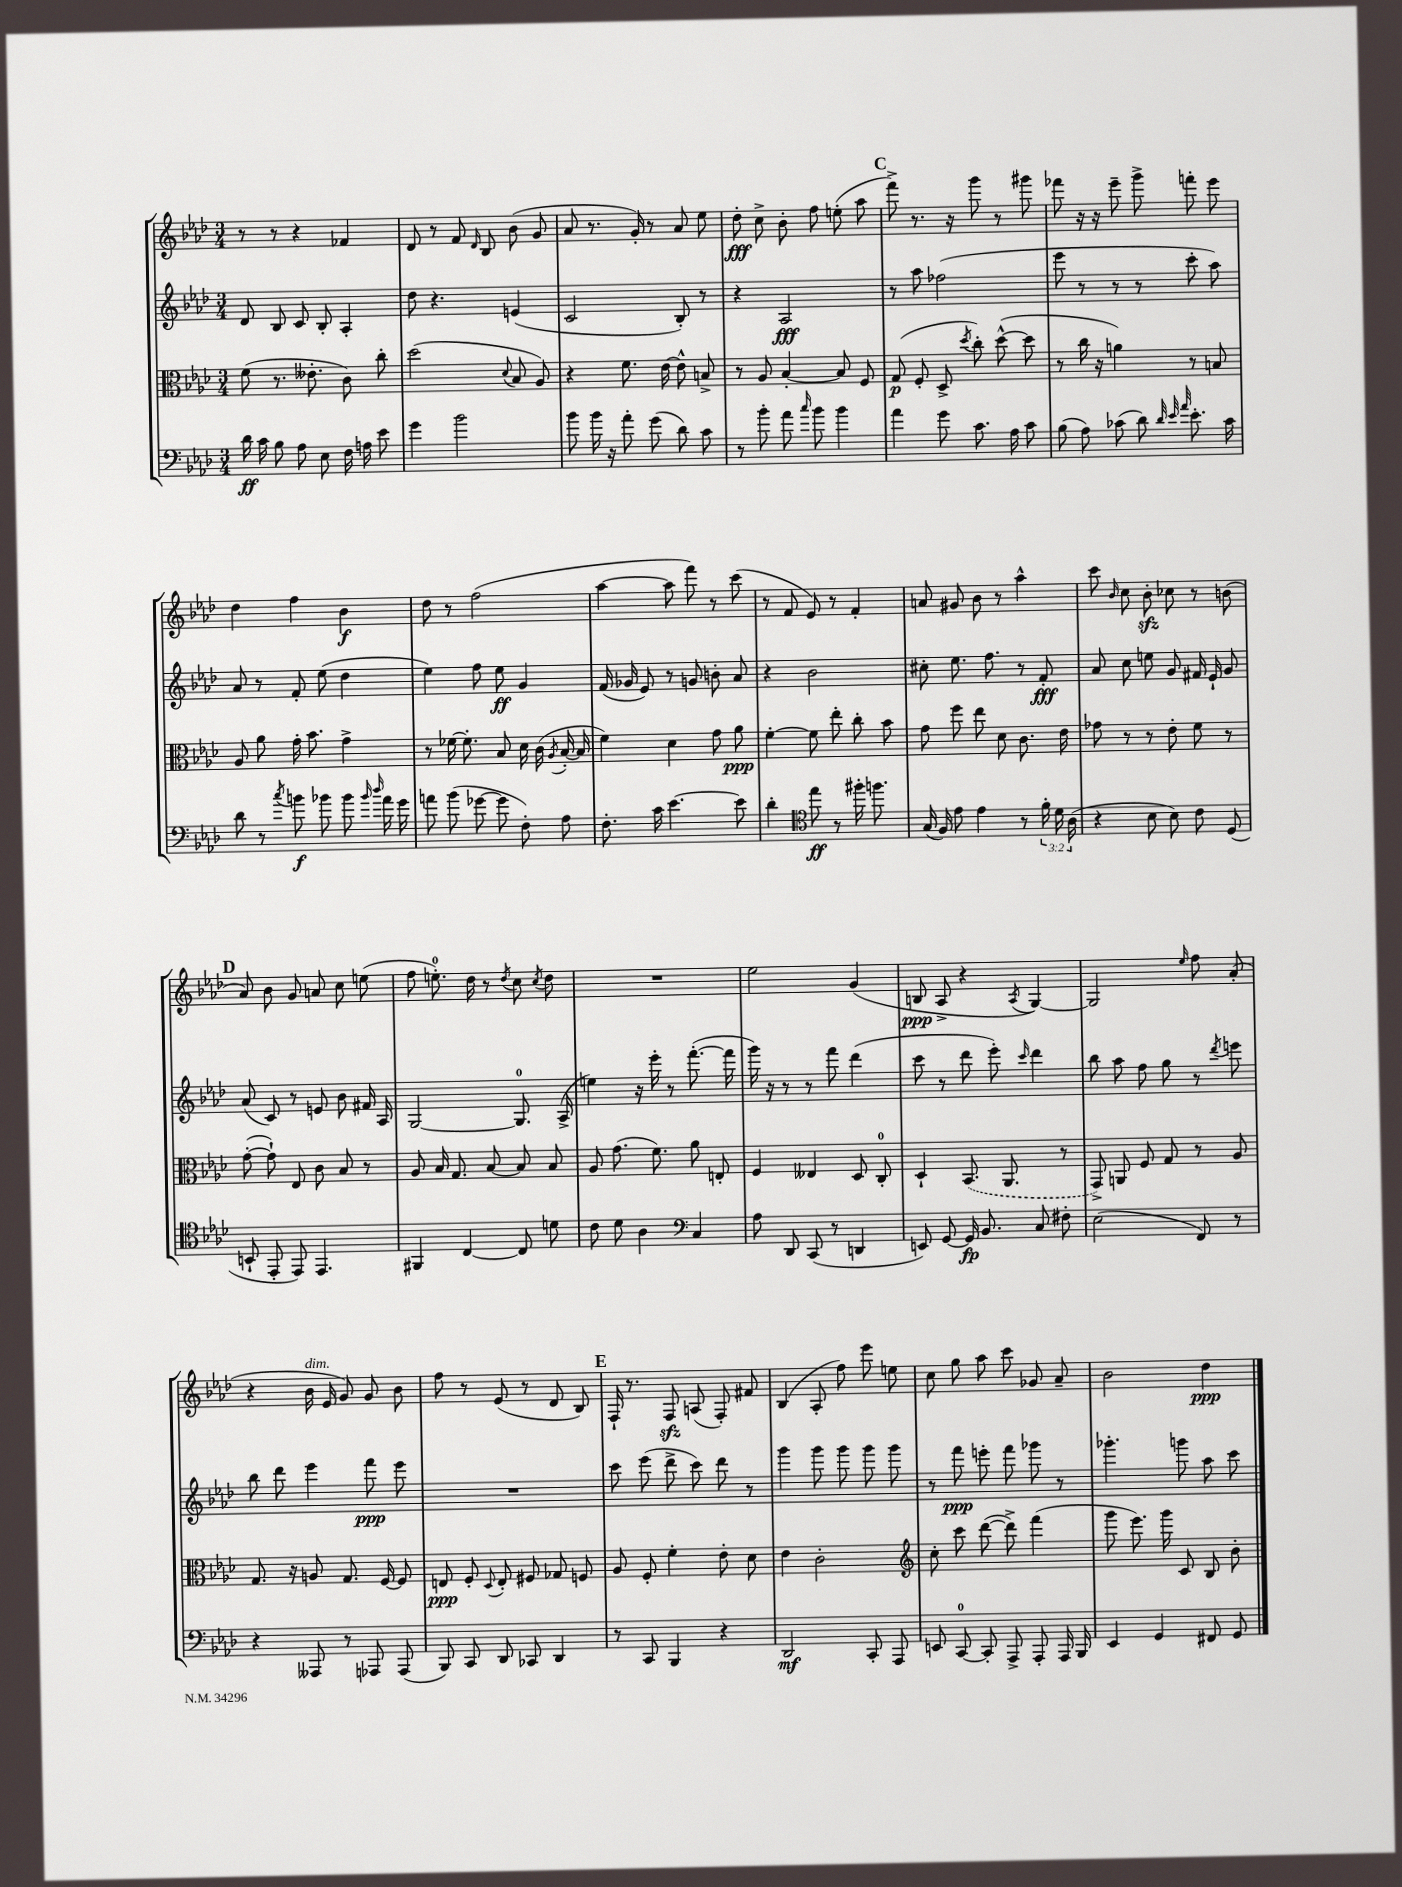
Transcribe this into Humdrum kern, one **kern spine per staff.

**kern	**dynam	**kern	**dynam	**kern	**dynam	**kern	**dynam
*part4	*part4	*part3	*part3	*part2	*part2	*part1	*part1
*staff4	*staff4	*staff3	*staff3	*staff2	*staff2	*staff1	*staff1
*clefF4	*	*clefC3	*	*clefG2	*	*clefG2	*
*k[b-e-a-d-]	*	*k[b-e-a-d-]	*	*k[b-e-a-d-]	*	*k[b-e-a-d-]	*
*M3/4	*	*M3/4	*	*M3/4	*	*M3/4	*
=12	=12	=12	=12	=12	=12	=12	=12
16d-\	ff	(8f\	.	8d-/	.	8r	.
16c\	.	.	.	.	.	.	.
8B-\	.	8.r	.	8B-/	.	8r	.
8A-\	.	.	.	8c/	.	4r	.
.	.	8.e--X'\	.	.	.	.	.
8E-\	.	.	.	8B-'/	.	.	.
16F\	.	8c\)	.	4A-'/	.	4f-X/	.
16An\	.	.	.	.	.	.	.
8e-\	.	8cc'\	.	.	.	.	.
=13	=13	=13	=13	=13	=13	=13	=13
4g\	.	(2dd-\	.	8dd-\	.	8d-/	.
.	.	.	.	4.r	.	8r	.
2b-\	.	.	.	.	.	8f/	.
.	.	.	.	.	.	16qqd-/	.
.	.	.	.	.	.	8B-/	.
.	.	8qqd-/	.	.	.	.	.
.	.	8B-/	.	(4en/	.	(8b-\	.
.	.	8A-/)	.	.	.	8g/	.
=14	=14	=14	=14	=14	=14	=14	=14
8b-\	.	4r	.	2c/	.	8a-/	.
16b-\	.	.	.	.	.	8.r	.
16r	.	.	.	.	.	.	.
8a-'\	.	8.f\	.	.	.	.	.
.	.	.	.	.	.	16g'/)	.
(8g\	.	.	.	.	.	8r	.
.	.	[16e-\	.	.	.	.	.
8d-\)	.	8e-^^\]	.	8B-'/)	.	8a-/	.
8c\	.	8Bn^/	.	8r	.	8ee-\	.
=15	=15	=15	=15	=15	=15	=15	=15
8r	.	8r	.	4r	.	8dd-'\	fff
8b-'\	.	8A-/	.	.	.	8cc^\	.
8a-\	.	[4B-'/	.	2A-/	fff	8b-'\	.
16qqcc/	.	.	.	.	.	.	.
8b-\	.	.	.	.	.	8ff\	.
4b-\	.	8B-/]	.	.	.	(8een'\	.
.	.	8F/	.	.	.	8aa-\	.
!!LO:REH:place=s1:t=C
=16	=16	=16	=16	=16	=16	=16	=16
4a-\	.	(8G/	p	8r	.	8fff^\)	.
.	.	8F'/	.	8aa-\	.	8.r	.
8g\	.	8D-^/	.	(2ff-X\	.	.	.
.	.	.	.	.	.	16r	.
.	.	8qdd-/	.	.	.	.	.
8.c\	.	8cc'\)	.	.	.	8ggg\	.
.	.	([8dd-^^\	.	.	.	8r	.
16A-\	.	.	.	.	.	.	.
8c\	.	8dd-\]	.	.	.	8ggg#X\	.
=17	=17	=17	=17	=17	=17	=17	=17
(8B-\	.	8r	.	8eee-\	.	8fff-X\	.
8A-\)	.	16cc\	.	8r	.	16r	.
.	.	16r	.	.	.	16r	.
(8c-X\	.	4an\)	.	8r	.	8eee-~\	.
8d-\)	.	.	.	8r	.	8ggg^\	.
32qqd-/	.	.	.	.	.	.	.
32qqe-/	.	.	.	.	.	.	.
32qqa-/	.	.	.	.	.	.	.
8.e-'\	.	8r	.	8ccc'\	.	8fffn'\	.
.	.	8Bn/	.	8aa-\)	.	8eee-\	.
16c-\	.	.	.	.	.	.	.
!!LO:LB:g=z
=18	=18	=18	=18	=18	=18	=18	=18
8d-\	.	8A-/	.	8a-/	.	4dd-\	.
8r	.	8a-\	.	8r	.	.	.
8qcc/	.	.	.	.	.	.	.
8bn\	f	16g'\	.	8f'/	.	4ff\	.
.	.	8.b-\	.	.	.	.	.
8b-X\	.	.	.	(8ee-\	.	.	.
8b-\	.	4g^\	.	4dd-\	.	4b-\	f
16qqb-/	.	.	.	.	.	.	.
16qqdd-/	.	.	.	.	.	.	.
16a-\	.	.	.	.	.	.	.
16g\	.	.	.	.	.	.	.
=19	=19	=19	=19	=19	=19	=19	=19
8an\	.	8r	.	4ee-\)	.	8dd-\	.
(8b-\	.	[16f-X\	.	.	.	8r	.
.	.	8.f-'\]	.	.	.	.	.
[8g-X\	.	.	.	8ff\	.	(2ff\	.
8g-\]	.	8B-/	.	8ee-\	ff	.	.
8F'\)	.	16d-\	.	4g/	.	.	.
.	.	(16c\	.	.	.	.	.
.	.	8qA-/	.	.	.	.	.
8A-\	.	[16B-'/	.	.	.	.	.
.	.	16B-/]	.	.	.	.	.
=20	=20	=20	=20	=20	=20	=20	=20
8.F'\	.	4f\)	.	(16f/	.	[4aa-\	.
.	.	.	.	16g-X/	.	.	.
.	.	.	.	8e-/)	.	.	.
16c\	.	.	.	.	.	.	.
[4.e-\	.	4d-\	.	8r	.	8aa-\]	.
.	.	.	.	8gn/	.	8fff\)	.
.	.	8g\	.	8bn'\	.	8r	.
8e-\]	.	8a-\	ppp	8a-/	.	(8ccc\	.
=21	=21	=21	=21	=21	=21	=21	=21
4d-'\	.	[4f'\	.	4r	.	8r	.
.	.	.	.	.	.	8f/	.
*clefC4	*	*	*	*	*	*	*
8ee-\	ff	8f\]	.	2b-\	.	8e-/)	.
8r	.	8ee-'\	.	.	.	8r	.
16ff#X'\	.	8cc'\	.	.	.	4f'/	.
8.ffn\	.	.	.	.	.	.	.
.	.	8b-\	.	.	.	.	.
=22	=22	=22	=22	=22	=22	=22	=22
(16G/	.	8g\	.	8cc#X'\	.	8an/	.
16F/)	.	.	.	.	.	.	.
8e-\	.	8ff\	.	8.ee-\	.	8g#X/	.
4e-\	.	8ee-\	.	.	.	8b-\	.
.	.	.	.	8.ff\	.	.	.
.	.	8d-\	.	.	.	8r	.
8r	.	8.c\	.	8r	.	4aa-^^\	.
24f'\	.	.	.	8f'/	fff	.	.
24d-\	.	.	.	.	.	.	.
.	.	16e-\	.	.	.	.	.
(24A-\	.	.	.	.	.	.	.
=23	=23	=23	=23	=23	=23	=23	=23
4r	.	8g-X\	.	8a-/	.	8ccc\	.
.	.	.	.	.	.	16qqb-/	.
.	.	8r	.	8cc\	.	8cc\	.
8B-\	.	8r	.	8een\	.	8b-zz'\	.
8B-\)	.	8e-'\	.	8g/	.	8cc-X\	.
8c\	.	8f\	.	16f#X/	.	8r	.
.	.	.	.	16e-`/	.	.	.
(8D-/	.	8r	.	8g/	.	(8bn\	.
!!LO:LB:g=z
!!LO:REH:place=s1:t=D
=24	=24	=24	=24	=24	=24	=24	=24
8BBn`/	.	([8g'\	.	(8a-/	.	8a-/)	.
8EE-'/	.	8g`\])	.	8c/)	.	8b-\	.
8EE-/)	.	8E-/	.	8r	.	8g/	.
4.EE-/	.	8c\	.	8en/	.	8an/	.
.	.	8B-/	.	8b-\	.	8cc\	.
.	.	8r	.	16f#X/	.	(8een\	.
.	.	.	.	16A-/	.	.	.
=25	=25	=25	=25	=25	=25	=25	=25
4FF#X/	.	8A-/	.	[2G/	.	8ff\	.
.	.	16B-/	.	.	.	8.een'\)	.
.	.	8.G/	.	.	.	.	.
[4C/	.	.	.	.	.	.	.
.	.	.	.	.	.	16dd-\	.
.	.	[8B-/	.	.	.	8r	.
.	.	.	.	.	.	8qdd-/	.
8C/]	.	8B-/]	.	8.G/]	.	8cc\	.
.	.	.	.	.	.	8qcc/	.
8dn\	.	8B-/	.	.	.	8dd-\	.
.	.	.	.	(16A-^/	.	.	.
=26	=26	=26	=26	=26	=26	=26	=26
8c\	.	8A-/	.	4een\)	.	2.r	.
8d-\	.	(8.g\	.	.	.	.	.
4A-\	.	.	.	16r	.	.	.
.	.	8.f\)	.	16eee-'\	.	.	.
.	.	.	.	8r	.	.	.
*clefF4	*	*	*	*	*	*	*
4C/	.	8a-\	.	([8.fff'\	.	.	.
.	.	8En'/	.	.	.	.	.
.	.	.	.	16fff\]	.	.	.
=27	=27	=27	=27	=27	=27	=27	=27
8A-\	.	4F/	.	16ggg\)	.	2ee-\	.
.	.	.	.	16r	.	.	.
8DD-/	.	.	.	8r	.	.	.
(8CC/	.	4E--X/	.	8r	.	.	.
8r	.	.	.	8fff\	.	.	.
4DDn/	.	8D-/	.	(4ddd-\	.	(4g/	.
.	.	8C'/	.	.	.	.	.
=28	=28	=28	=28	=28	=28	=28	=28
8EEn/)	.	4D-`/	.	8ccc\	.	8Bn/	ppp
[8GG/	.	.	.	8r	.	8A-^/	.
16GG/]	fp	(8.BB-/	.	8ddd-\	.	4r	.
8.BB-/	.	.	.	.	.	.	.
.	.	.	.	8eee-'\)	.	.	.
.	.	8.AA-/	.	.	.	.	.
.	.	.	.	16qqccc/	.	8qA-/	.
8C/	.	.	.	4ddd-\	.	[4G/)	.
8F#X'\	.	8r	.	.	.	.	.
=29	=29	=29	=29	=29	=29	=29	=29
(2E-\	.	8GG^/)	.	8bb-\	.	2G/]	.
.	.	8AAn/	.	8aa-\	.	.	.
.	.	8F/	.	8ff\	.	.	.
.	.	8G/	.	8gg\	.	.	.
.	.	.	.	.	.	16qqee-/	.
8FF/)	.	8r	.	8r	.	8ff\	.
.	.	.	.	8qddd-/	.	.	.
8r	.	8A-/	.	8eeen\	.	(8a-'/	.
!!LO:LB:g=z
=30	=30	=30	=30	=30	=30	=30	=30
4r	.	8.G/	.	8bb-\	.	4r	.
.	.	.	.	8ddd-\	.	.	.
.	.	16r	.	.	.	.	.
!	!	!	!	!	!	!LO:TX:a:i:t=dim.	!
8AAA--X/	.	8An/	.	4eee-\	.	16b-\	.
.	.	.	.	.	.	16e-/	.
8r	.	8.G/	.	.	.	8g/)	.
8AAA-X/	.	.	.	8fff\	ppp	8g/	.
.	.	[16F/	.	.	.	.	.
(8AAA-/	.	8F/]	.	8eee-\	.	8b-\	.
=31	=31	=31	=31	=31	=31	=31	=31
8BBB-/)	.	8En/	ppp	2.r	.	8ff\	.
8CC/	.	8F'/	.	.	.	8r	.
.	.	8qqD-/	.	.	.	.	.
8DD-/	.	8E'/	.	.	.	(8e-/	.
8CC-X/	.	8F#X/	.	.	.	8r	.
4DD-/	.	8G-X/	.	.	.	8d-/	.
.	.	8Fn/	.	.	.	8B-/)	.
!!LO:REH:place=s1:t=E
=32	=32	=32	=32	=32	=32	=32	=32
8r	.	8A-/	.	8ccc\	.	16F`/	.
.	.	.	.	.	.	8.r	.
8CC/	.	8F'/	.	(8eee-\	.	.	.
4BBB-/	.	4f'\	.	8ddd-^\	.	8Fzz/	.
.	.	.	.	8ccc\)	.	(8An/	.
4r	.	8e-'\	.	8ddd-\	.	8F'/)	.
.	.	8d-\	.	8r	.	8f#X/	.
=33	=33	=33	=33	=33	=33	=33	=33
2DD-/	mf	4e-\	.	4ggg\	.	(4B-/	.
.	.	2c'\	.	8ggg\	.	8A-'/	.
.	.	.	.	8ggg\	.	8ff\)	.
8CC'/	.	.	.	8ggg\	.	8eee-\	.
8AAA-/	.	.	.	8ggg\	.	8een\	.
=34	=34	=34	=34	=34	=34	=34	=34
*	*	*clefG2	*	*	*	*	*
8EEn/	.	8cc'\	.	8r	.	8cc\	.
[8CC/	.	8ccc\	.	8fff\	ppp	8gg\	.
8CC'/]	.	([8ddd-\	.	8eeen'\	.	8aa-\	.
8AAA-^/	.	8ddd-^\])	.	8fff\	.	8ccc\	.
8AAA-'/	.	(4fff\	.	8ggg-X\	.	8g-X/	.
16AAA-/	.	.	.	8r	.	8a-~/	.
16BBB-/	.	.	.	.	.	.	.
=35	=35	=35	=35	=35	=35	=35	=35
4EE-/	.	8ggg\	.	4.ggg-X'\	.	2b-\	.
.	.	8.eee-\)	.	.	.	.	.
4GG/	.	.	.	.	.	.	.
.	.	16ggg\	.	.	.	.	.
.	.	8c/	.	8gggn\	.	.	.
8FF#X/	.	8B-/	.	8aa-\	.	4dd-\	ppp
8GG/	.	8b-'\	.	8ccc\	.	.	.
==	==	==	==	==	==	==	==
*-	*-	*-	*-	*-	*-	*-	*-
